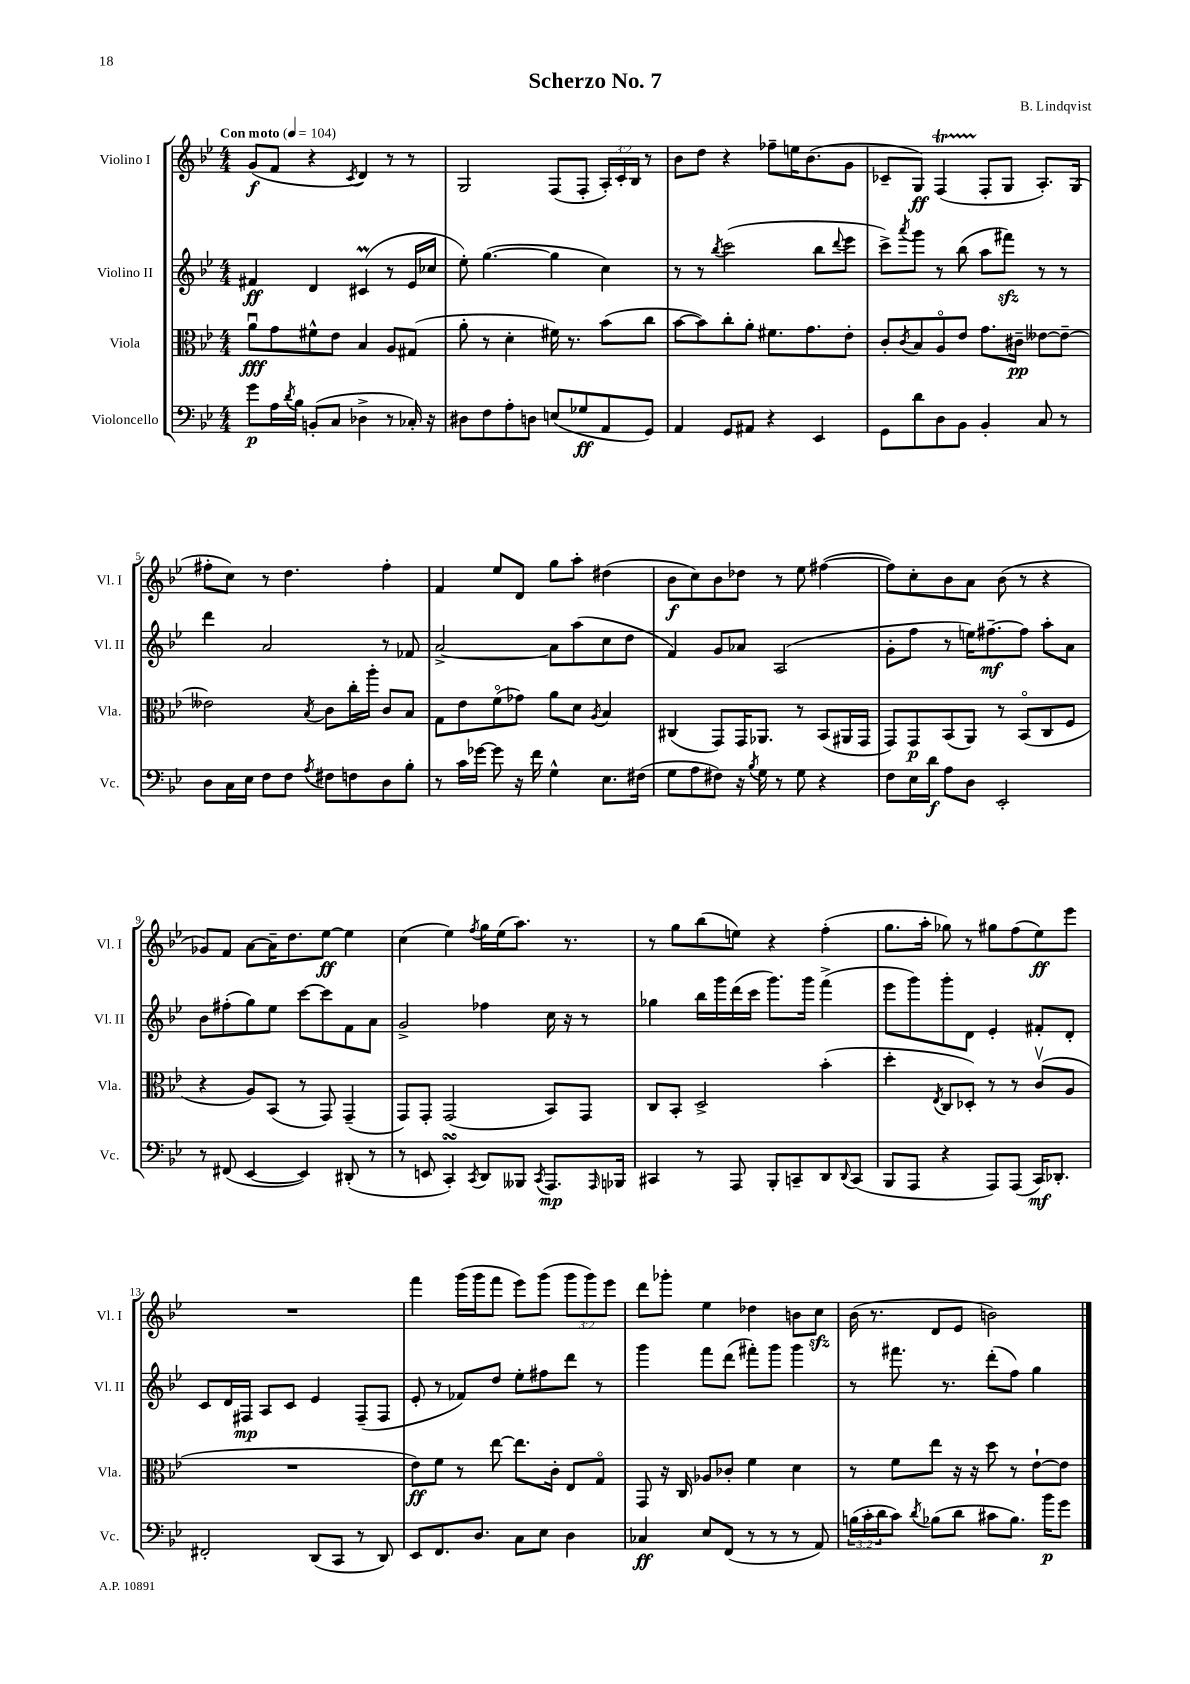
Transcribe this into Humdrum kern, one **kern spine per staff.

**kern	**kern	**kern	**kern
*staff4	*staff3	*staff2	*staff1
*clefF4	*clefC3	*clefG2	*clefG2
*k[b-e-]	*k[b-e-]	*k[b-e-]	*k[b-e-]
*M4/4	*M4/4	*M4/4	*M4/4
*MM104	*MM104	*MM104	*MM104
8g	8au	4f#	(8g
16A	8g	.	8f
8qd	.	.	.
16B-	.	.	.
(8BB'	8f#^^	4d	4r
8C	8e-	.	.
.	.	.	8qc
4D-^	4B-	(4c#	4d)
8r	8A	8r	8r
16C-')	(8G#	16e-	8r
16r	.	16cc-	.
=	=	=	=
8D#	8a'	8ee-')	2G
8F	8r	([4.gg	.
8A'	4d'	.	.
8D	.	.	.
(8E	16f#)	4gg]	(8F
.	8.r	.	.
8G-	.	.	8F'
8AA	(8b-	4cc)	24A')
.	.	.	24c'
.	.	.	24B-
8GG)	8cc	.	8r
=	=	=	=
4AA	[8b-	8r	8b-
.	8b-])	8r	8dd
.	.	8qbb-	.
8GG	8cc'	(2ccc	4r
8AA#	8a'	.	.
4r	8.f#	.	8ff-~
.	.	.	16ee
.	8.g	.	(8.b-
4EE-	.	8bb-	.
.	.	8qqddd	.
.	8e-'	8eee-	8g
=	=	=	=
8GG	8c'	8ccc^)	8c-~
.	8qc	8qaaa	.
8d	8B-	8ggg	8G)
8D	8Ao	8r	(4F
8BB-	8e-	(8bb-	.
4BB-'	8.g	8aa	8F'
.	.	8fff#)	8G
.	16c#~	.	.
8C	[8e--	8r	8.A')
8r	8e--~_	8r	.
.	.	.	(16G
=	=	=	=
8D	2e--]	4ddd	8ff#'
16C	.	.	8cc)
16E-	.	.	.
8F	.	2a	8r
8F	.	.	4.dd
8qA	8qB-	.	.
8F#	8c	.	.
8F	16cc'	.	.
.	16aa'	.	.
8D	8c	8r	4ff#'
8B-'	8B-	8f-	.
=	=	=	=
8r	8G	[2a^	4f
16c	8e-	.	.
[16g-	.	.	.
8g-]	(8fo	.	8ee-
16r	8g-)	.	8d
16f	.	.	.
4G^^	8a	8a]	8gg
.	8d	(8aa	8aa'
.	8qA	.	.
8.E-	4B-	8cc	(4dd#
.	.	8dd	.
(16F#	.	.	.
=	=	=	=
8G	(4C#	4f)	8b-
8A	.	.	8cc)
8F#)	8GG)	8g	8b-
16r	16GG	8a-	8dd-
8qB-	.	.	.
16G	8.AA-	.	.
8r	.	(2A	8r
8G	8r	.	8ee-
4r	(8BB-	.	([4ff#
.	16AA#	.	.
.	16GG	.	.
=	=	=	=
8F	8GG)	8g'	8ff#])
16E-	8GG	8ff	8cc'
16d	.	.	.
8A	(8BB-	8r	8b-
8D	8AA)	16ee)	8a
.	.	[8.ff#~	.
2EE-'	8r	.	(8b-
.	(8BB-o	8ff#]	8r
.	8C	8aa'	4r
.	8F	8a	.
=	=	=	=
8r	4r	8b-	8g-)
(8FF#	.	(8ff#'	8f
[4EE-	8A)	8gg)	[8a
.	(8BB-	8ee-	16a~]
.	.	.	8.dd
4EE-])	8r	[8ccc	.
.	8GG)	8ccc]	[8ee-
(8DD#'	(4GG~	8f	4ee-]
8r	.	8a	.
=	=	=	=
8r	8GG)	2g^	(4cc
8EE	8GG'	.	.
4CC')	(2GG	.	4ee-)
8qCC	.	.	8qff
8DD	.	4ff-	16gg
.	.	.	(16ee-
8BBB--	.	.	8.aa)
8qCC	.	.	.
8.AAA	8BB-)	16cc	.
.	.	16r	8.r
.	8GG	8r	.
16qqAAA	.	.	.
16BBB-	.	.	.
=	=	=	=
4CC#	8C	4gg-	8r
.	8BB-'	.	8gg
8r	2D^	16bb-	(8bb-
.	.	16ggg	.
8AAA	.	(16ddd	8ee)
.	.	16ccc	.
8BBB-'	.	8.ggg)	4r
8CC~	.	.	.
.	.	16ggg	.
8DD	(4b-'	(4fff^	(4ff'
8qqDD	.	.	.
(8CC	.	.	.
=	=	=	=
8BBB-	4dd'	8eee-	8.gg
8AAA	.	8ggg)	.
.	.	.	16aa'
.	8qE-	.	.
4r	8C	8ggg'	8gg-)
.	8D-')	8d	8r
8AAA)	8r	4e-'	8gg#
(8AAA	8r	.	(8ff
16CC)	(8cv	8f#'	8ee-)
8.DD-'	.	.	.
.	8A	8d'	8eee-
=	=	=	=
2FF#'	1r	8c	1r
.	.	16d	.
.	.	16F#	.
.	.	8A	.
.	.	8c	.
(8DD	.	4e-	.
8CC	.	.	.
8r	.	(8F#~	.
8DD)	.	8F#	.
=	=	=	=
8EE-	8e-)	8e-'	4fff
8.FF	8f	8r	.
.	8r	8f-)	(16ggg
8.D	.	.	16ggg
.	[8ee-	8dd	8fff
8C	8.ee-]	8ee-'	8eee-)
8E-	.	8ff#	(8ggg
.	16c'	.	.
4D	8E-	8ddd	12ggg
.	.	.	12ggg)
.	8Go	8r	.
.	.	.	12eee-
=	=	=	=
4C-	8GG	4ggg	8ddd
.	16r	.	8ggg-'
.	16C	.	.
8E-	8A-	8fff	4ee-
(8FF	8c-'	(8ddd	.
8r	4f	8fff#')	4dd-
8r	.	8ggg	.
8r	4d	4ggg	8b
8AA)	.	.	8cc
=	=	=	=
(24B	8r	8r	(16b-
24c'	.	.	.
.	.	.	8.r
24d	.	.	.
8c)	8f	8.fff#	.
8qd	.	.	.
(8B-	8ee-	.	8d
.	.	8.r	.
8d	16r	.	8e-
.	16r	.	.
8c#	8dd	(8ddd'	2b)
8.B-)	8r	8ff)	.
.	[8e-`	4gg	.
16b-	.	.	.
8g	8e-]	.	.
==	==	==	==
*-	*-	*-	*-
